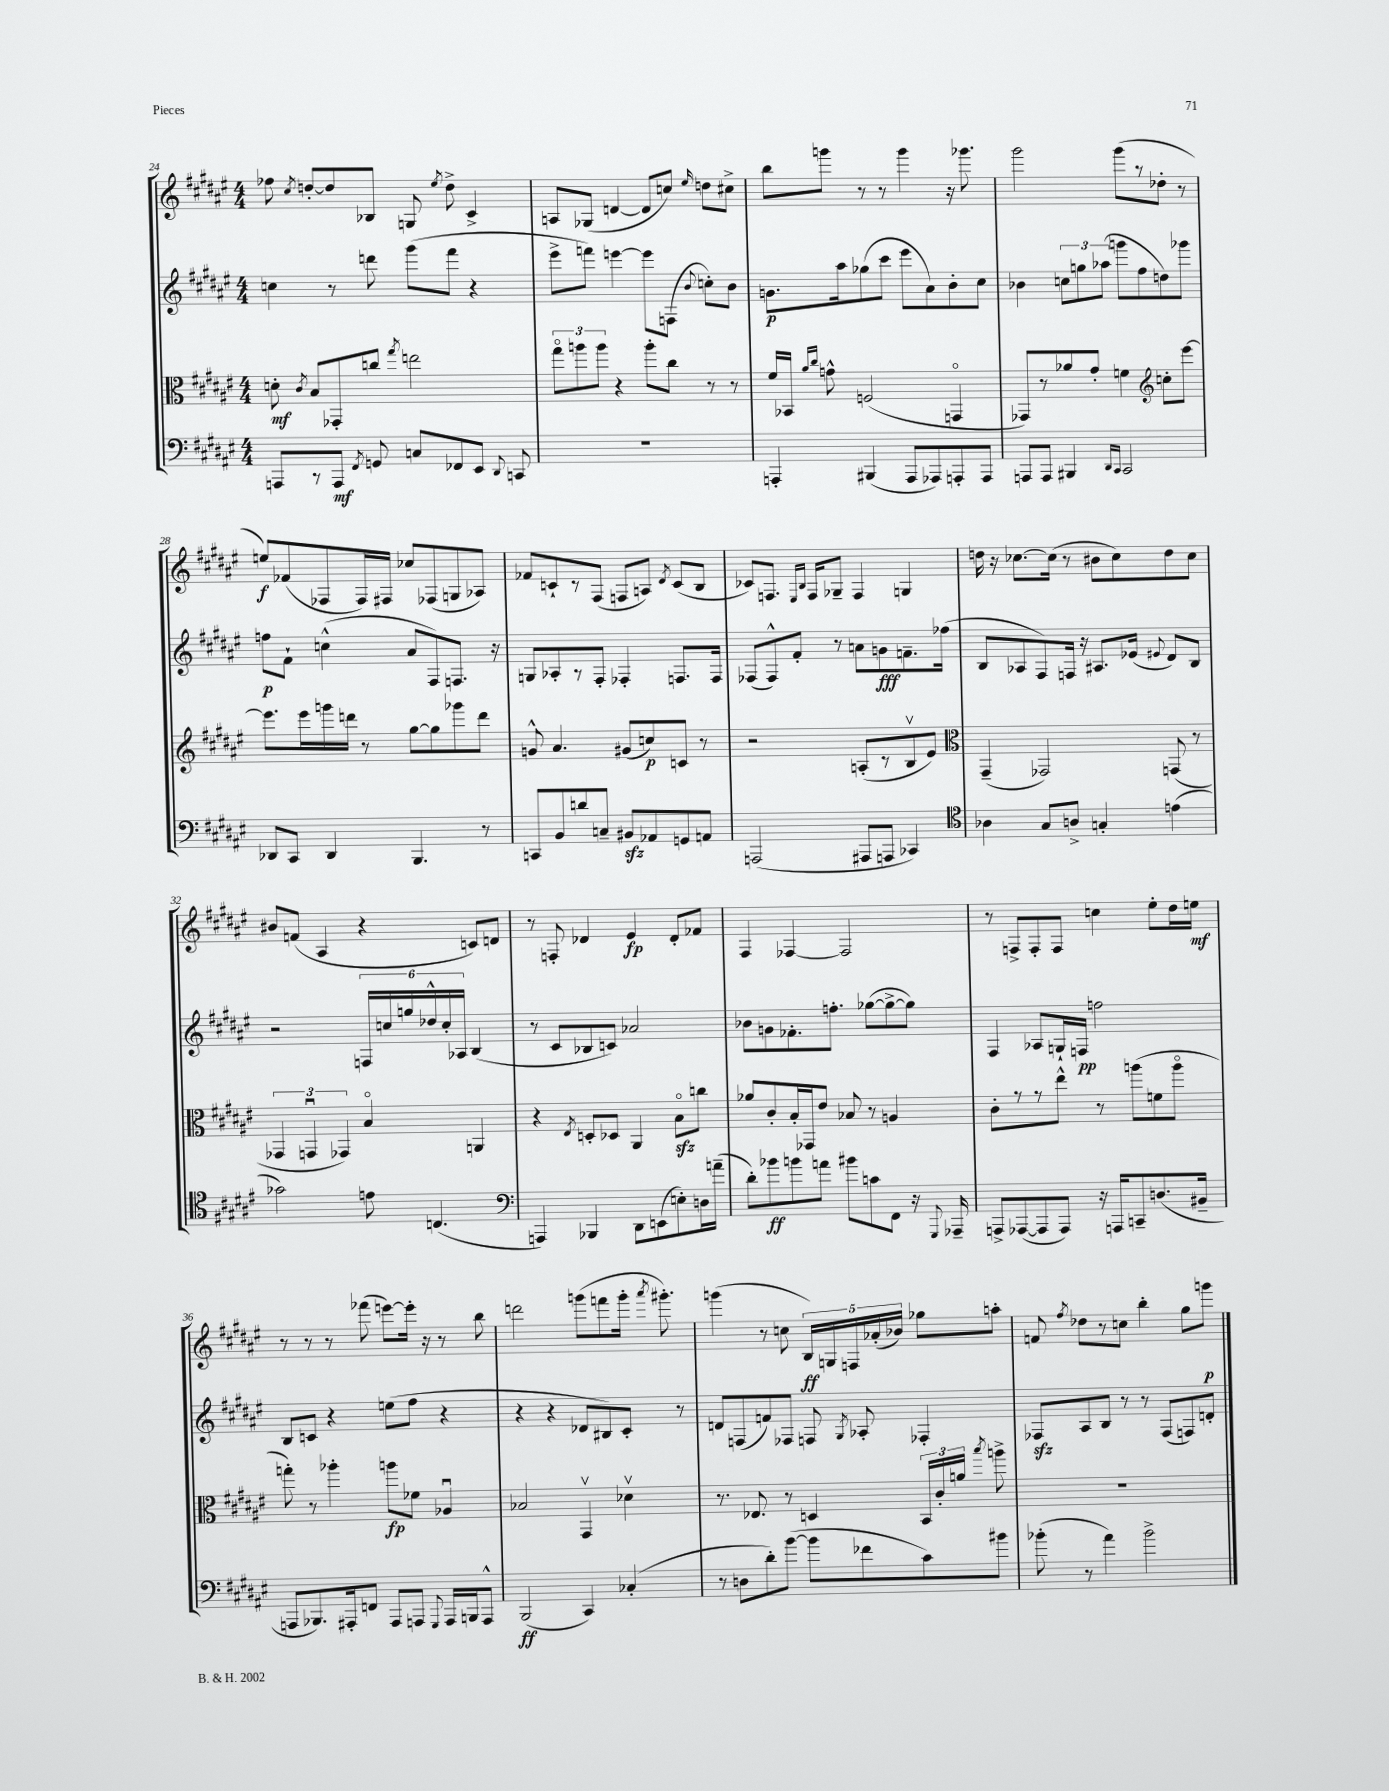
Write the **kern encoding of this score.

**kern	**kern	**kern	**kern
*staff4	*staff3	*staff2	*staff1
*clefF4	*clefC3	*clefG2	*clefG2
*k[f#c#g#d#a#e#]	*k[f#c#g#d#a#e#]	*k[f#c#g#d#a#e#]	*k[f#c#g#d#a#e#]
*M4/4	*M4/4	*M4/4	*M4/4
8AAA/L	8d'\	4cc\	8ff-\
.	8qc#/	.	8qcc#/
8r	8B/L	.	[8dd'/L
8AAA/J	8GG-'/	8r	8dd/]
8qFF#/	.	.	.
8GG/	8cc/J	8ddd\	8B-/J
.	8qgg#/	.	.
8C/L	2ee\	(8ggg#\L	8G/
.	.	.	8qee#/
8FF-/	.	8fff#\J	8dd^\
8EE#/J	.	4r	4c#^/
8qqDD#/	.	.	.
8CC/	.	.	.
=	=	=	=
1r	12gg#o\L	8eee#^\L	8A/L
.	12aa\	.	.
.	.	8fff\J)	(8G-/J
.	12aa\J	.	.
.	4r	[4eee\	[4d/
.	8aa'\L	8eee\]L	8d/]L
.	8cc#\J	(8F\J	8cc/J)
.	.	8qqb/	16qqee#/
.	8r	8cc'\L)	8dd\L
.	8r	8b\J	8cc#^\J
=	=	=	=
4AAA'/	16f#/LL	8.g\L	8bb\L
.	16BB-/JJ	.	.
.	16qqa#/LL	.	.
.	16qqcc#/JJ	.	.
.	8g^^\	.	8ggg\J
.	.	16aa#\k	.
(4BBB#/	(2F/	(8gg-\	8r
.	.	8ccc#\J	8r
8AAA/L	.	8eee#\L	4ggg\
8AAA-/)	.	8a#\)	.
8AAA'/	4GGo/	8b'\	16r
.	.	.	8.ggg-\
8AAA/J	.	8cc#\J	.
=	=	=	=
8AAA/L	8GG-/L)	4b-\	2ggg#\
8AAA/J	8r	.	.
4BBB#/	8a-/	12cc\L	.
.	.	12gg\	.
.	8g#'/J	.	.
.	.	(12aa-\J	.
16qqDD#/LL	.	.	.
16qqCC#/JJ	.	.	.
2CC#/	4f\	8ggg\L	(8ggg#\L
.	.	8ff#\	8r
*	*clefG2	*	*
.	8cc'\L	8dd\)	8dd-'\J
.	[8eee#\J	8ggg-\J	8r
=	=	=	=
8DD-/L	8.eee#\]L	8ff\L	8ee/L)
8CC#/J	.	8f#`\J	(8f-/
.	16eee#\L	.	.
4DD-/	16ggg\	(4cc^^\	8F-/
.	16ddd\JJ	.	.
.	8r	.	16F-/L)
.	.	.	16F#/JJ
4.BBB/	[8gg#\L	8a#/L	8cc-/L
.	8gg#\]	8F#/)	(8F-/
.	8ggg-\	8.F/J	8G/
8r	8ddd\J	.	8A-/J)
.	.	16r	.
=	=	=	=
8CC/L	8g^^/	8G/L	8f-/L
8BB/	4.a#/	8A-'/	8c`/
8d/	.	8r	8r
8C~/J	.	8F#'/J	(8F#/J
8BB#/L	(8g#/L	4F-'/	8F/L
8AA-/	8cc/)	.	8A/J)
.	.	.	8qd#/
8GG/	8c/J	8.F/L	(8c/L
8AA/J	8r	.	8B/J
.	.	16F/Jk	.
=	=	=	=
(2AAA/	2r	(8F-/L	8c-/L)
.	.	8F-^^/)	8.F/J
.	.	8f#'/J	.
.	.	.	16qqE#/LL
.	.	.	16qqB/JJ
.	.	.	16F/LK
.	.	8r	8G-~/J
8AAA#/L	(8A'/L	8a\L	4F/
8AAA/J	8r	8g\	.
4CC-/)	8Bv/	8.f~\	4G/
.	8e#/J)	.	.
.	.	(16ff-\Jk	.
=	=	=	=
*clefC4	*clefC3	*	*
4A-\	(4GG#~/	8B/L	16dd\
.	.	.	16r
.	.	8A-/	[8.cc-\L
8G#/L	2GG-/)	8F#/)	.
.	.	.	(16cc-\]Jk
8A^/J	.	16F/Jk	8r
.	.	16r	.
4G'/	.	8.A#/L	8b#\L
.	.	.	8cc-\)
.	.	(16e-/Jk	.
.	.	8qqe#/	.
(4e\	(8GG/	8d#/L)	8dd\
.	8r	8B/J	8cc-\J
=	=	=	=
2g-\)	6GG-/	2r	8b#/L
.	.	.	(8f/J
.	6GGu/	.	.
.	.	.	4A#/
.	6GG-/)	.	.
8e\	4Bo/	24F/LL	4r
.	.	24cc/	.
.	.	24gg/	.
(4.C/	.	24dd-^^/	.
.	.	24cc'/	.
.	.	24A-/JJ	.
.	4AA/	(4B/	8c/L)
.	.	.	8d/J
=	=	=	=
*clefF4	*	*	*
4AAA/)	4r	8r	8r
.	.	8c#/L	8F'/
.	8qE#/	.	.
4BBB-/	8D'/L	8B-/	4d-/
.	8D-/J	8c/J)	.
8DD#\L	4AA#/	2a-/	4e#/
(8EE\	.	.	.
8E'\)	8Bo\L	.	8d-'/L
16D\L	8cc\J	.	8f-/J
(16a~\JJ	.	.	.
=	=	=	=
8d#'\L)	8a-/L	8b-\L	4F#/
8b-\	8c#'/	8g\	.
8b\	16B'/L	8.f-'\	[4F-/
.	16GG-/J	.	.
8a\J	8e#/J	.	.
.	.	8.ff'\J	.
8b#\L	8B-/	.	2F-/]
8c\	8r	([8gg-\L	.
8FF#\J	4A/	8gg-^\_	.
16r	.	8gg-\]J)	.
8qqGGG#/	.	.	.
16AAA-~/	.	.	.
=	=	=	=
8AAA^/L	8c#'\L	4F#/	8r
([8AAA-/	8r	.	8F^/L
8AAA-/]	8r	8A-/L	8F'/
8AAA-/J)	8ee#^^\J	16G`/L	8F/J
.	.	16F/JJ	.
16r	8r	2ff\	4cc\
16AAA/LK	.	.	.
8CC~/	(8aa\L	.	.
(8.D/	8f\	.	8ee#'\L
.	8aao\J	.	16dd#\L
16BB#~/Jk	.	.	16ee\JJ
=	=	=	=
8AAA/L	8gg'\)	8B/L	8r
8.BBB-/)	8r	8c/J	8r
.	4aa-'\	4r	8r
16AAA#'/k	.	.	.
8FF/J	.	.	(8fff-\
8AAA#/L	8aa\L	(8ee\L	[8eee\L)
8AAA/J	8f-\J	8ff#\J	16eee'\]Jk
.	.	.	16r
8qqGGG#/	.	.	.
16AAA/LL	4A-u/	4r	8r
16BBB/J	.	.	.
8AAA^^/J	.	.	8bb\
=	=	=	=
(2BBB/	2B-/	4r	2ddd\
.	.	4r	.
4CC#/)	4GG#v/	8d-/L	(8ggg\L
.	.	8B#/)	8fff\
(4C-'/	4d-v\	8c#'/J	16ggg'\Jk
.	.	.	8qaaa#/
.	.	.	8.ggg#'\)
.	.	8r	.
=	=	=	=
8r	8.r	8d/L	(4ggg\
8D\L	.	(8F/	.
.	8.E-/	.	.
8d#'\)	.	8f/)	8r
([8b\J	8r	8F-/J	8cc\
8b\]L	4D/	8F/	20B/LL)
.	.	.	20G/
.	.	.	20F/
.	.	8qG#/	.
8f-\	.	8A-'/	.
.	.	.	(20a-'/
.	.	.	20b-/JJ)
8c#\)	24BB/LL	4F-'/	8gg-\L
.	24c#'/	.	.
.	24a/JJ	.	.
.	8qbb/	.	.
8b#\J	8aa^\	.	8aa'\J
=	=	=	=
(8b-'\	1r	8F-/L	8f/
.	.	.	8qff#/
8r	.	8A#/	8dd-\L
4a#\)	.	8B/J	8r
.	.	8r	8cc\J
2b-^\	.	8r	4bb'\
.	.	(8F-/L	.
.	.	8F/)	8gg#\L
.	.	8d'/J	8ggg\J
==	==	==	==
*-	*-	*-	*-
